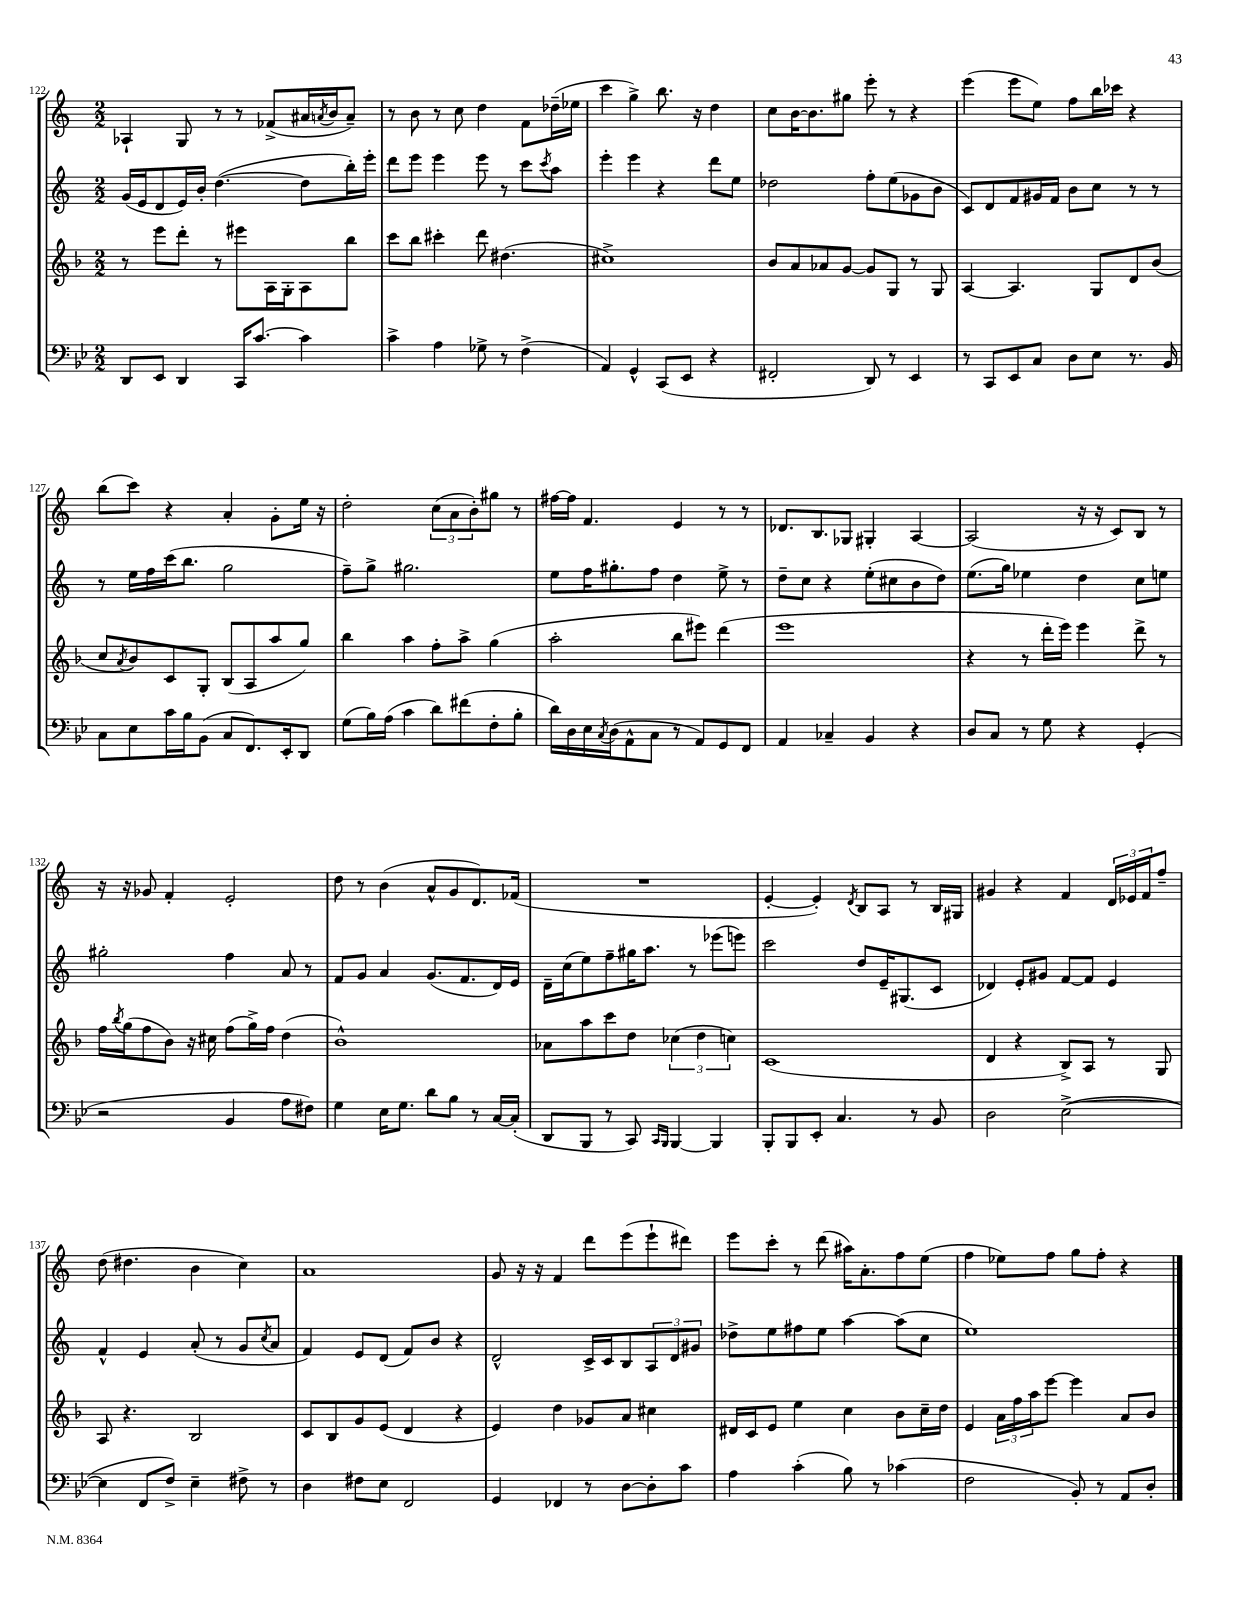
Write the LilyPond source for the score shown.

<<
\new StaffGroup <<
\new Staff = "s0" {
    \clef treble \key c \major \numericTimeSignature \time 2/2
    aes4-! g8 r8 r8 fes'8->( ais'16 \acciaccatura { a'8 } b'16 a'8--) |
    r8 b'8 r8 c''8 d''4 f'8 des''16--( ees''16 |
    c'''4 g''4->) b''8. r16 d''4 |
    c''8 b'16~ b'8. gis''8 e'''8-. r8 r4 |
    e'''4( e'''8 e''8) f''8 b''16 ces'''16 r4 |
    b''8( c'''8) r4 a'4-. g'8-. e''16 r16 |
    d''2-. \tuplet 3/2 { c''8( a'8 b'8-.) } gis''8 r8 |
    fis''16~ fis''16 f'4. e'4 r8 r8 |
    des'8. b8. ges8 gis4-. a4~ |
    a2( r16 r16 c'8) b8 r8 |
    r16 r16 ges'8 f'4-. e'2-. |
    d''8 r8 b'4( a'8-^ g'8 d'8.) fes'16( |
    R1 |
    e'4~-. e'4-.) \acciaccatura { d'8 } b8 a8 r8 b16 gis16 |
    gis'4 r4 f'4 \tuplet 3/2 { d'16 ees'16 f'16 } f''8-- |
    d''8( dis''4. b'4 c''4) |
    a'1 |
    g'8 r16 r16 f'4 d'''8 e'''8( e'''8-! dis'''8) |
    e'''8 c'''8-. r8 d'''8( ais''16) a'8.-. f''8 e''8( |
    f''4 ees''8) f''8 g''8 f''8-. r4 \bar "|." |
}
\new Staff = "s1" {
    \clef treble \key c \major \numericTimeSignature \time 2/2
    g'16( e'16 d'8 e'16) b'16-. d''4.~( d''8 b''16-.) e'''16-. |
    d'''8 e'''8 e'''4 e'''8 r8 c'''8 \acciaccatura { c'''8 } a''8 |
    e'''4-. e'''4 r4 d'''8 e''8 |
    des''2 f''8-. e''8( ges'8 b'8 |
    c'8) d'8 f'8 gis'16 f'16 b'8 c''8 r8 r8 |
    r8 e''16 f''16 c'''16( b''8. g''2 |
    f''8--) g''8-> gis''2. |
    e''8 f''16 gis''8.-. f''8 d''4 e''8-> r8 |
    d''8-- c''8 r4 e''8-.( cis''8 b'8 d''8) |
    e''8.( g''16) ees''4 d''4 c''8 e''8 |
    gis''2-. f''4 a'8 r8 |
    f'8 g'8 a'4 g'8.( f'8. d'16) e'16 |
    d'16-- c''16( e''8) f''8-- gis''16 a''8. r8 ees'''8( e'''8) |
    c'''2 d''8 e'16-- gis8.( c'8 |
    des'4) e'8-. gis'8 f'8~ f'8 e'4 |
    f'4-^ e'4 a'8-.( r8 g'8 \acciaccatura { c''8 } a'8 |
    f'4) e'8 d'8( f'8) b'8 r4 |
    d'2-^ c'16-> c'16 b8 \tuplet 3/2 { a8 d'8 gis'8 } |
    des''8-> e''8 fis''8 e''8 a''4~ a''8( c''8 |
    e''1) \bar "|." |
}
\new Staff = "s2" {
    \clef treble \key f \major \numericTimeSignature \time 2/2
    r8 e'''8 d'''8-. r8 eis'''8 a16 g16-. a8 bes''8 |
    c'''8 bes''8 cis'''4-. d'''8 dis''4.( |
    cis''1->) |
    bes'8 a'8 aes'8 g'8~ g'8 g8 r8 g8 |
    a4~ a4. g8 d'8 bes'8( |
    c''8 \acciaccatura { a'8 } bes'8) c'8 g8-. bes8( a8 a''8 g''8) |
    bes''4 a''4 f''8-. a''8-> g''4( |
    a''2-. bes''8 eis'''8) d'''4( |
    e'''1 |
    r4 r8 d'''16-. e'''16) e'''4 d'''8-> r8 |
    f''16 \acciaccatura { bes''8 } g''16( f''8 bes'8) r16 cis''16 f''8( g''16->) f''16 d''4( |
    bes'1-^) |
    aes'8 a''8 c'''8 d''8 \tuplet 3/2 { ces''4( d''4 c''4) } |
    c'1( |
    d'4 r4 bes8->) a8 r8 g8 |
    a8 r4. bes2 |
    c'8 bes8 g'8 e'8( d'4 r4 |
    e'4) d''4 ges'8 a'8 cis''4 |
    dis'16 c'16 e'8 e''4 c''4 bes'8 c''16-- d''16 |
    e'4 \tuplet 3/2 { a'16 f''16 a''16 } e'''8~ e'''4 a'8 bes'8 \bar "|." |
}
\new Staff = "s3" {
    \clef bass \key bes \major \numericTimeSignature \time 2/2
    d,8 ees,8 d,4 c,16 c'8.~ c'4 |
    c'4-> a4 ges8-> r8 f4->( |
    a,4) g,4-^ c,8( ees,8 r4 |
    fis,2-. d,8) r8 ees,4 |
    r8 c,8 ees,8 c8 d8 ees8 r8. bes,16 |
    c8 ees8 c'16 bes16 bes,8( c8 f,8.) ees,16-. d,8 |
    g8( bes16) a16( c'4 d'8) fis'8( f8-. bes8-. |
    d'16) d16 ees16 \acciaccatura { c8 } d16( a,8-^ c8 r8 a,8) g,8 f,8 |
    a,4 ces4-- bes,4 r4 |
    d8 c8 r8 g8 r4 g,4-.( |
    r2 bes,4 a8 fis8) |
    g4 ees16 g8. d'8 bes8 r8 c16~ c16-.( |
    d,8 bes,,8 r8 c,8) \grace { c,16 bes,,16 } bes,,4~ bes,,4 |
    bes,,8-. bes,,8 ees,8-. c4. r8 bes,8 |
    d2 ees2~->( |
    ees4 f,8 f8->) ees4-- fis8-> r8 |
    d4 fis8 ees8 f,2 |
    g,4 fes,4 r8 d8~ d8-. c'8 |
    a4 c'4-.( bes8) r8 ces'4( |
    f2 bes,8-.) r8 a,8 d8-. \bar "|." |
}
>>
>>
\layout { \context { \Score currentBarNumber = #122 } }
